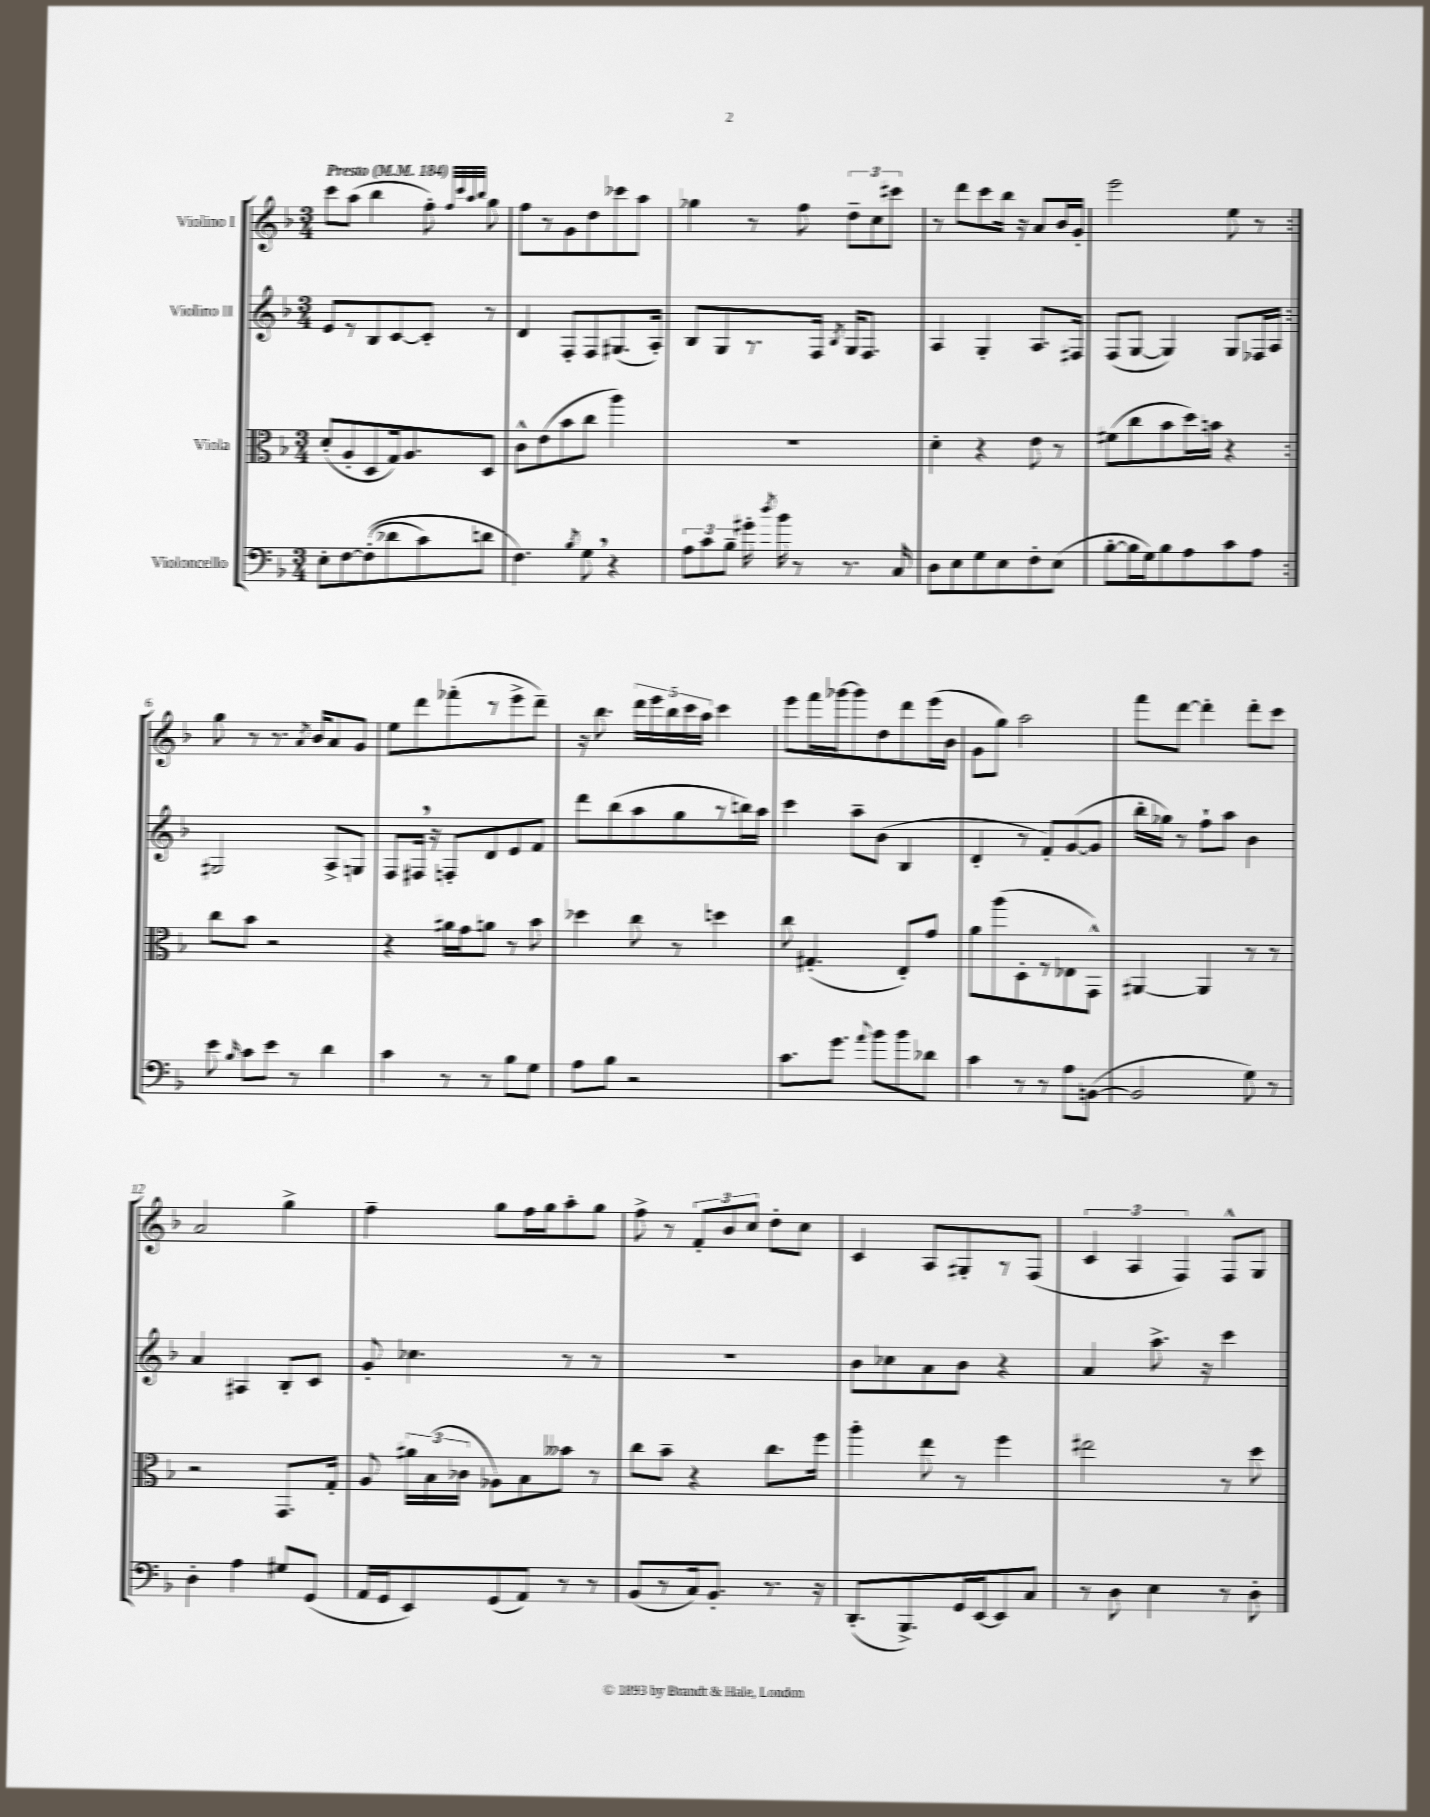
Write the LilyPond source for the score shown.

<<
\new StaffGroup <<
\new Staff = "s0" \with { instrumentName = "Violino I" } {
    \clef treble \key f \major \numericTimeSignature \time 3/4 \tempo "Presto" 4 = 184
    \autoBeamOff \repeat volta 2 { c'''8[ a''8]( bes''4 f''8-.) \grace { f''32[ c'''32 a''32 bes''32] } g''8 |
    f''8[ r8 g'8 d''8 ces'''8 a''8] |
    ges''4 r8 f''8 \tuplet 3/2 { d''8[-- c''8 cis'''8] } |
    r8 d'''8[ c'''8 bes''16] r16 a'8[ bes'16 g'16]-. |
    e'''2 e''8 r8 | }
    g''8 r8 r8. \acciaccatura { a'8 } bes'16[ a'8 g'8] |
    e''8[ d'''8 fes'''8-.( r8 e'''8-> d'''8]--) |
    r16 bes''8. \tuplet 5/4 { d'''16[ e'''16 bes''16 c'''16 a''16] } c'''4 |
    e'''8[ f'''16 ges'''16~ ges'''8 d''8 d'''8 e'''16( bes'16] |
    g'8[ g''8]) a''2 |
    f'''8[ d'''8]~ d'''4-. d'''8[-. c'''8] |
    a'2 g''4-> |
    f''4-- g''8[ f''16 g''16 a''8-. g''8] |
    f''8-> r8 \tuplet 3/2 { f'8[-. bes'8 c''8] } d''8[-. c''8] |
    c'4 a8[ gis8-. r8 f8]( |
    \tuplet 3/2 { c'4 a4 f4) } f8[-^ g8] \bar "|." |
}
\new Staff = "s1" \with { instrumentName = "Violino II" } {
    \clef treble \key f \major \numericTimeSignature \time 3/4
    \autoBeamOff \repeat volta 2 { e'8[ r8 bes8 c'8~ c'8]-. r8 |
    d'4 f8[-. f8 gis8.( a16]-.) |
    bes8[ g8 r8. f16] \acciaccatura { bes8 } g16[ f8.] |
    a4 g4-. a8.[ fis16] |
    f8[( g8]~ g4) g8[ fes16 a16] | }
    gis2 a8[-> g8] |
    f8[ fis16] \breathe r16 f8[-. d'8 e'8 f'8] |
    d'''8[ bes''8( a''8 g''8 r8 b''16) a''16] |
    c'''4 a''8[-- bes'8]( bes4 |
    d'4-. r8 f'8[-.) g'8~( g'8] |
    bes''16[-. ges''16]) r8 f''8[-! a''8] bes'4 |
    a'4 ais4 bes8[-. c'8] |
    g'8-. ces''4. r8 r8 |
    R2. |
    bes'8[ ces''8 a'8 bes'8] r4 |
    a'4 a''8.-> r16 c'''4 \bar "|." |
}
\new Staff = "s2" \with { instrumentName = "Viola" } {
    \clef alto \key f \major \numericTimeSignature \time 3/4
    \autoBeamOff \repeat volta 2 { d'8[-.( a8-. d8 g16) a8. d8] |
    c'8[-^ e'8( bes'8 c''8] a''4) |
    R2. |
    d'4-. r4 e'8 r8 |
    fis'8[( c''8 bes'8 d''16) b'16] r4 | }
    c''8[ bes'8] r2 |
    r4 ais'16[ g'16 a'8] r8 bes'8 |
    des''4 c''8 r8 d''4 |
    c''8 gis4.-.( e8[-.) g'8] |
    a'8[ a''8( d8-. r8 ees8 g,8]-^) |
    ais,4~ ais,4 r8 r8 |
    r2 g,8.[ g16]-. |
    a8 \tuplet 3/2 { ais'16[ bes16( ces'16] } aes8[) bes8 beses'8] r8 |
    c''8[ bes'8]-- r4 c''8.[ f''16] |
    a''4-. e''8 r8 f''4 |
    eis''2 r8 d''8 \bar "|." |
}
\new Staff = "s3" \with { instrumentName = "Violoncello" } {
    \clef bass \key f \major \numericTimeSignature \time 3/4
    \autoBeamOff \repeat volta 2 { e8[-. f8~ f8-.(\( des'8 c'8) d'8] |
    f4.\) \acciaccatura { bes8 } g8 \breathe r4 |
    \tuplet 3/2 { a8[ c'8 bes8]-- } gis'16-. \acciaccatura { d''8 } bes'16 r8 r8. c16 |
    d8[ e8 g8 e8 f8-. e8]( |
    bes8[~-. bes16 g16) bes8 a8 c'8 a8] | }
    e'8 \grace { bes16 } c'8[ e'8] r8 d'4 |
    c'4 r8 r8 bes8[ g8] |
    a8[ bes8] r2 |
    c'8.[ g'8.] \appoggiatura { a'8 } bes'8[ bes'8 des'8] |
    c'4 r8 r8 a8[ b,8]~( |
    b,2 g8) r8 |
    d4-. a4 gis8[ g,8]( |
    a,16[ g,16 e,8) g,8( a,8]) r8 r8 |
    bes,8[( r8 c16) bes,8.]-. r8. r16 |
    d,8.[-.( bes,,8.->) g,16 e,16~ e,8 c8] |
    r8 d8 e4 r8 d8-. \bar "|." |
}
>>
>>
